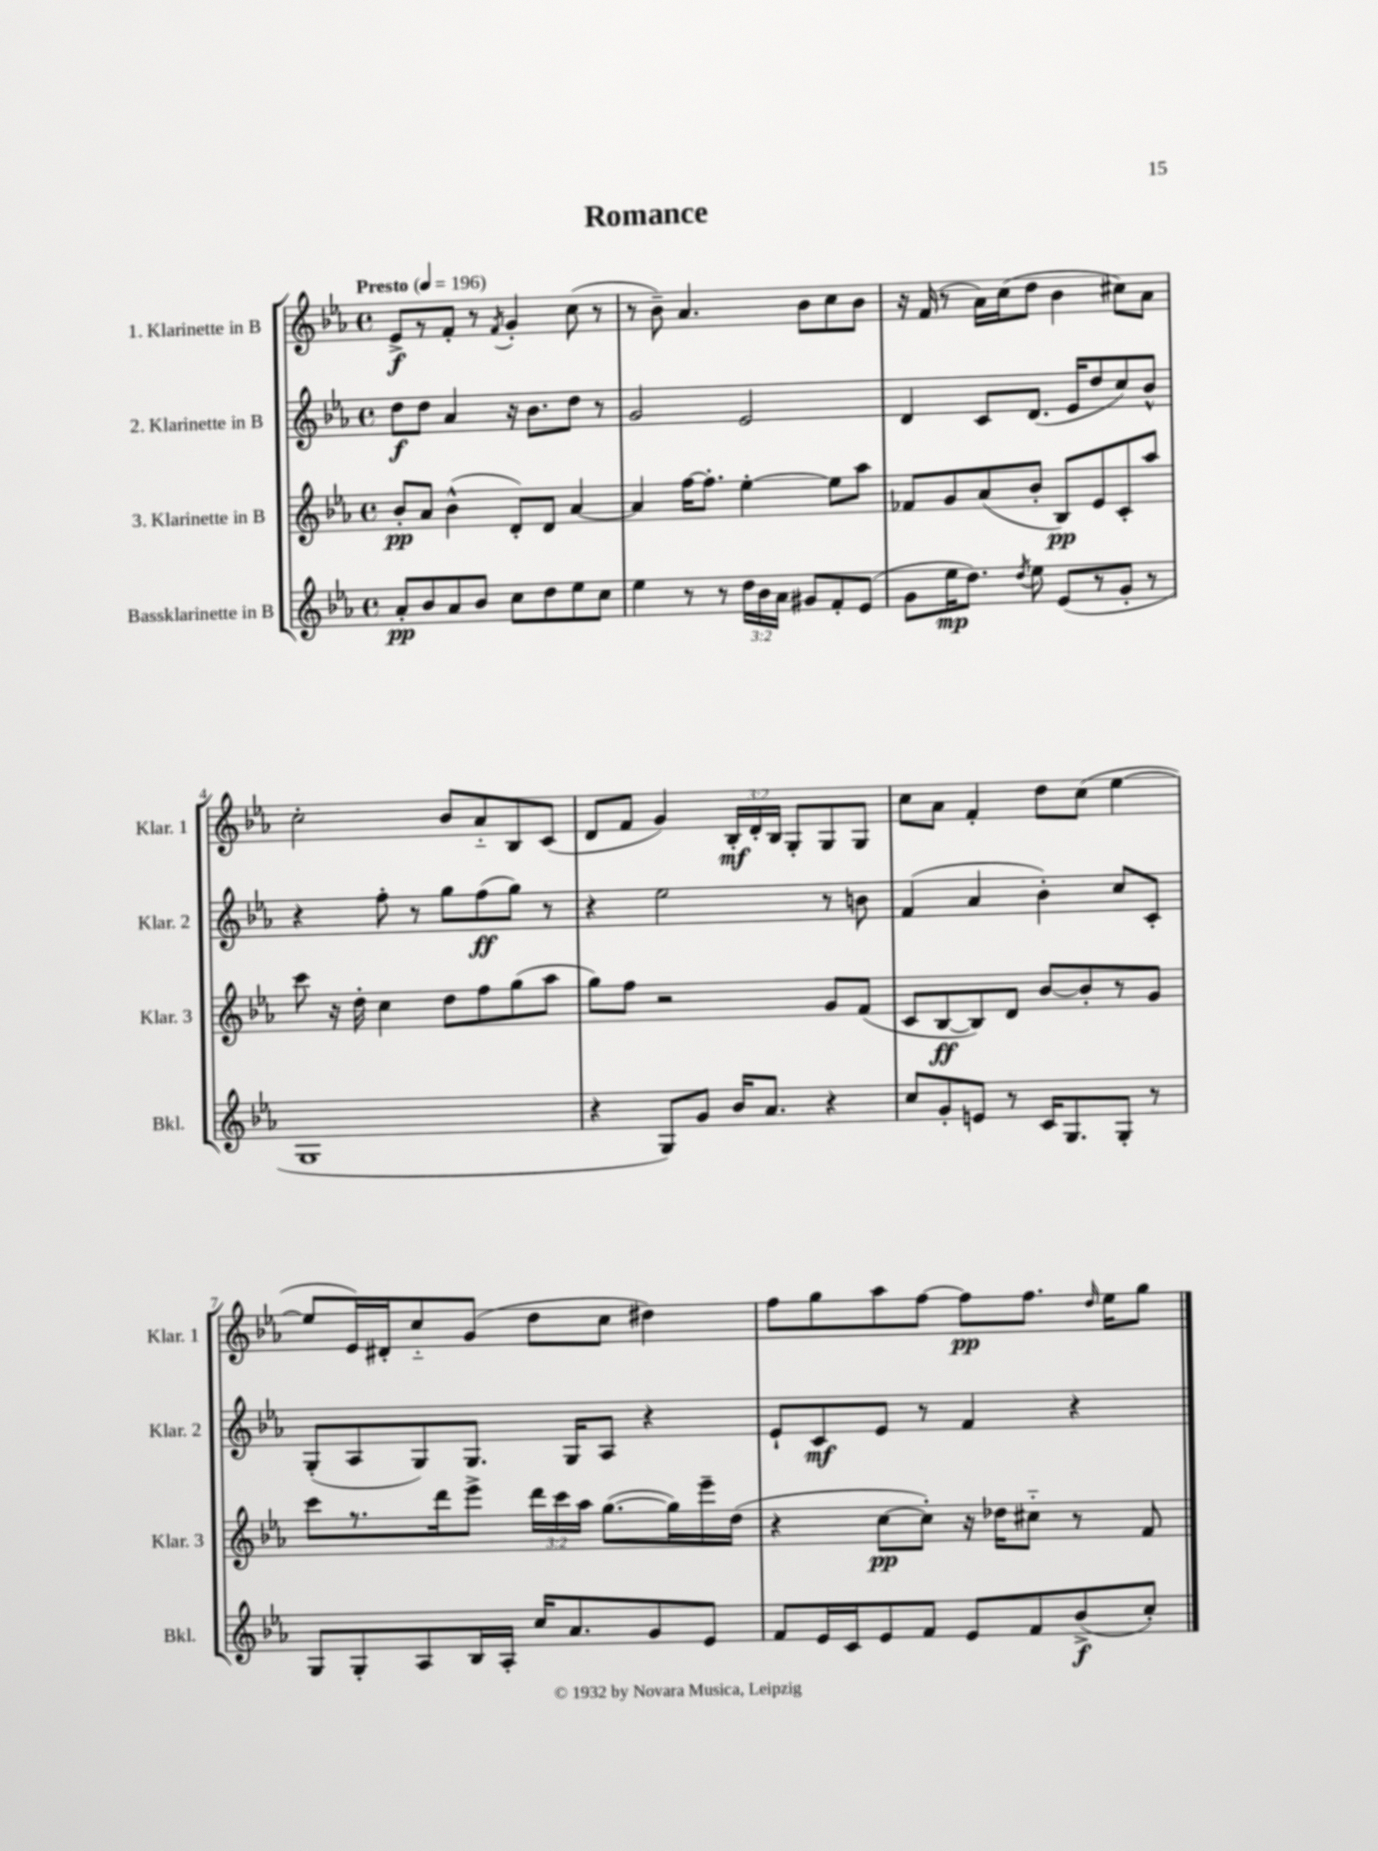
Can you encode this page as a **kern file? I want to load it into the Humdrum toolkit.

**kern	**dynam	**kern	**dynam	**kern	**dynam	**kern	**dynam
*part4	*part4	*part3	*part3	*part2	*part2	*part1	*part1
*staff4	*staff4	*staff3	*staff3	*staff2	*staff2	*staff1	*staff1
*I"Bassklarinette in B	*	*I"3. Klarinette in B	*	*I"2. Klarinette in B	*	*I"1. Klarinette in B	*
*I'Bkl.	*	*I'Klar. 3	*	*I'Klar. 2	*	*I'Klar. 1	*
*clefG2	*	*clefG2	*	*clefG2	*	*clefG2	*
*k[b-e-a-]	*	*k[b-e-a-]	*	*k[b-e-a-]	*	*k[b-e-a-]	*
*M4/4	*	*M4/4	*	*M4/4	*	*M4/4	*
*met(c)	*	*met(c)	*	*met(c)	*	*met(c)	*
*MM196	*	*MM196	*	*MM196	*	*MM196	*
=1	=1	=1	=1	=1	=1	=1	=1
!	!	!	!	!	!	!LO:TX:a:B:t=Presto	!
8a-'/L	pp	8b-'/L	pp	8dd\L	f	8e-^/L	f
8b-/	.	8a-/J	.	8dd\J	.	8r	.
8a-/	.	(4b-^^\	.	4a-/	.	8f'/J	.
8b-/J	.	.	.	.	.	8r	.
.	.	.	.	.	.	8qf/	.
8cc\L	.	8d'/L)	.	16r	.	4g'/	.
.	.	.	.	8.b-\L	.	.	.
8dd\	.	8d/J	.	.	.	.	.
8ee-\	.	[4a-/	.	8dd\J	.	(8cc\	.
8cc\J	.	.	.	8r	.	8r	.
=2	=2	=2	=2	=2	=2	=2	=2
4ee-\	.	4a-/]	.	2g/	.	8r	.
.	.	.	.	.	.	8b-~\)	.
8r	.	[16ff\KL	.	.	.	4.a-/	.
.	.	8.ff'\J]	.	.	.	.	.
8r	.	.	.	.	.	.	.
24dd\LL	.	[4ee-'\	.	2e-/	.	.	.
24b-\	.	.	.	.	.	.	.
24a-\JJ	.	.	.	.	.	.	.
8g#X/L	.	.	.	.	.	8b-\L	.
8f'/	.	8ee-\L]	.	.	.	8cc\	.
(8e-/J	.	8aa-\J	.	.	.	8b-\J	.
=3	=3	=3	=3	=3	=3	=3	=3
8g\L	.	8f-X/L	.	4d/	.	16r	.
.	.	.	.	.	.	(16f/	.
16ee-\K	mp	8g/	.	.	.	8r	.
8.dd\J)	.	.	.	.	.	.	.
.	.	(8a-/	.	8c/L	.	16a-\LL)	.
.	.	.	.	.	.	(16cc\J	.
8qdd/	.	.	.	.	.	.	.
8ee-\	.	8b-'/J	.	(8.d/J	.	8dd\J	.
(8e-/L	.	8B-/L)	pp	.	.	4b-\	.
.	.	.	.	16e-/KL	.	.	.
8r	.	8e-/	.	8dd/	.	.	.
8g'/J	.	8c'/	.	8cc/)	.	8cc#X\L)	.
8r	.	8aa-/J	.	8b-^^/J	.	8a-\J	.
!!LO:LB:g=z
=4	=4	=4	=4	=4	=4	=4	=4
1G	.	8ccc\	.	4r	.	2cc'\	.
.	.	16r	.	.	.	.	.
.	.	16dd'\	.	.	.	.	.
.	.	4cc\	.	8ff'\	.	.	.
.	.	.	.	8r	.	.	.
.	.	8dd\L	.	8gg\L	.	8b-/L	.
.	.	8ff\	.	(8ff\	ff	8a-/	.
.	.	(8gg\	.	8gg\J)	.	8B-/	.
.	.	8aa-\J	.	8r	.	(8c/J	.
=5	=5	=5	=5	=5	=5	=5	=5
4r	.	8gg\L)	.	4r	.	8d/L	.
.	.	8ff\J	.	.	.	8f/J	.
8G/L)	.	2r	.	2ee-\	.	4g/)	.
8g/J	.	.	.	.	.	.	.
16b-/KL	.	.	.	.	.	24B-'/LL	mf
.	.	.	.	.	.	24d'/	.
8.a-/J	.	.	.	.	.	.	.
.	.	.	.	.	.	24B-/JJ	.
.	.	.	.	.	.	8G'/L	.
4r	.	8g/L	.	8r	.	8G/	.
.	.	(8f/J	.	8bn\	.	8G/J	.
=6	=6	=6	=6	=6	=6	=6	=6
8cc/L	.	8c/L	.	(4f/	.	8cc\L	.
8g'/	.	[8B-/	ff	.	.	8a-\J	.
8en/J	.	8B-/])	.	4a-/	.	4f'/	.
8r	.	8d/J	.	.	.	.	.
16c/KL	.	[8b-/L	.	4b-'\)	.	8dd\L	.
8.G/	.	.	.	.	.	.	.
.	.	8b-'/]	.	.	.	(8cc\J	.
8G'/J	.	8r	.	8cc/L	.	[4ee-\	.
8r	.	8g/J	.	8c'/J	.	.	.
!!LO:LB:g=z
=7	=7	=7	=7	=7	=7	=7	=7
8G/L	.	8ccc\L	.	(8G'/L	.	8ee-/L]	.
8G'/	.	8.r	.	8A-/	.	16e-/L)	.
.	.	.	.	.	.	16d#X'/J	.
8A-/	.	.	.	8G/)	.	8cc/	.
.	.	16ddd\k	.	.	.	.	.
16B-/L	.	8eee-^\J	.	8.G/J	.	(8g/J	.
16A-'/JJ	.	.	.	.	.	.	.
16cc/KL	.	24ddd\LL	.	.	.	8dd\L	.
.	.	24ccc\	.	.	.	.	.
8.a-/	.	.	.	16G/KL	.	.	.
.	.	24aa-\JJ	.	.	.	.	.
.	.	([8.gg\L	.	8A-/J	.	8cc\J	.
8g/	.	.	.	4r	.	4dd#X\)	.
.	.	16gg\L])	.	.	.	.	.
8e-/J	.	16eee-~\	.	.	.	.	.
.	.	(16dd\JJ	.	.	.	.	.
=8	=8	=8	=8	=8	=8	=8	=8
8f/L	.	4r	.	8e-`/L	.	8ff\L	.
16e-/L	.	.	.	8c/	mf	8gg\	.
16c/J	.	.	.	.	.	.	.
8e-/	.	[8cc\L	pp	8e-/J	.	8aa-\	.
8f/J	.	8cc'\J])	.	8r	.	[8ff\J	.
8e-/L	.	16r	.	4f/	.	8ff\L]	pp
.	.	16dd-X\KL	.	.	.	.	.
8f/	.	8cc#X\J	.	.	.	8.ff\J	.
(8b-^/	f	8r	.	4r	.	.	.
.	.	.	.	.	.	16qqdd/	.
.	.	.	.	.	.	16ee-\KL	.
8cc'/J)	.	8f/	.	.	.	8gg\J	.
==	==	==	==	==	==	==	==
*-	*-	*-	*-	*-	*-	*-	*-
